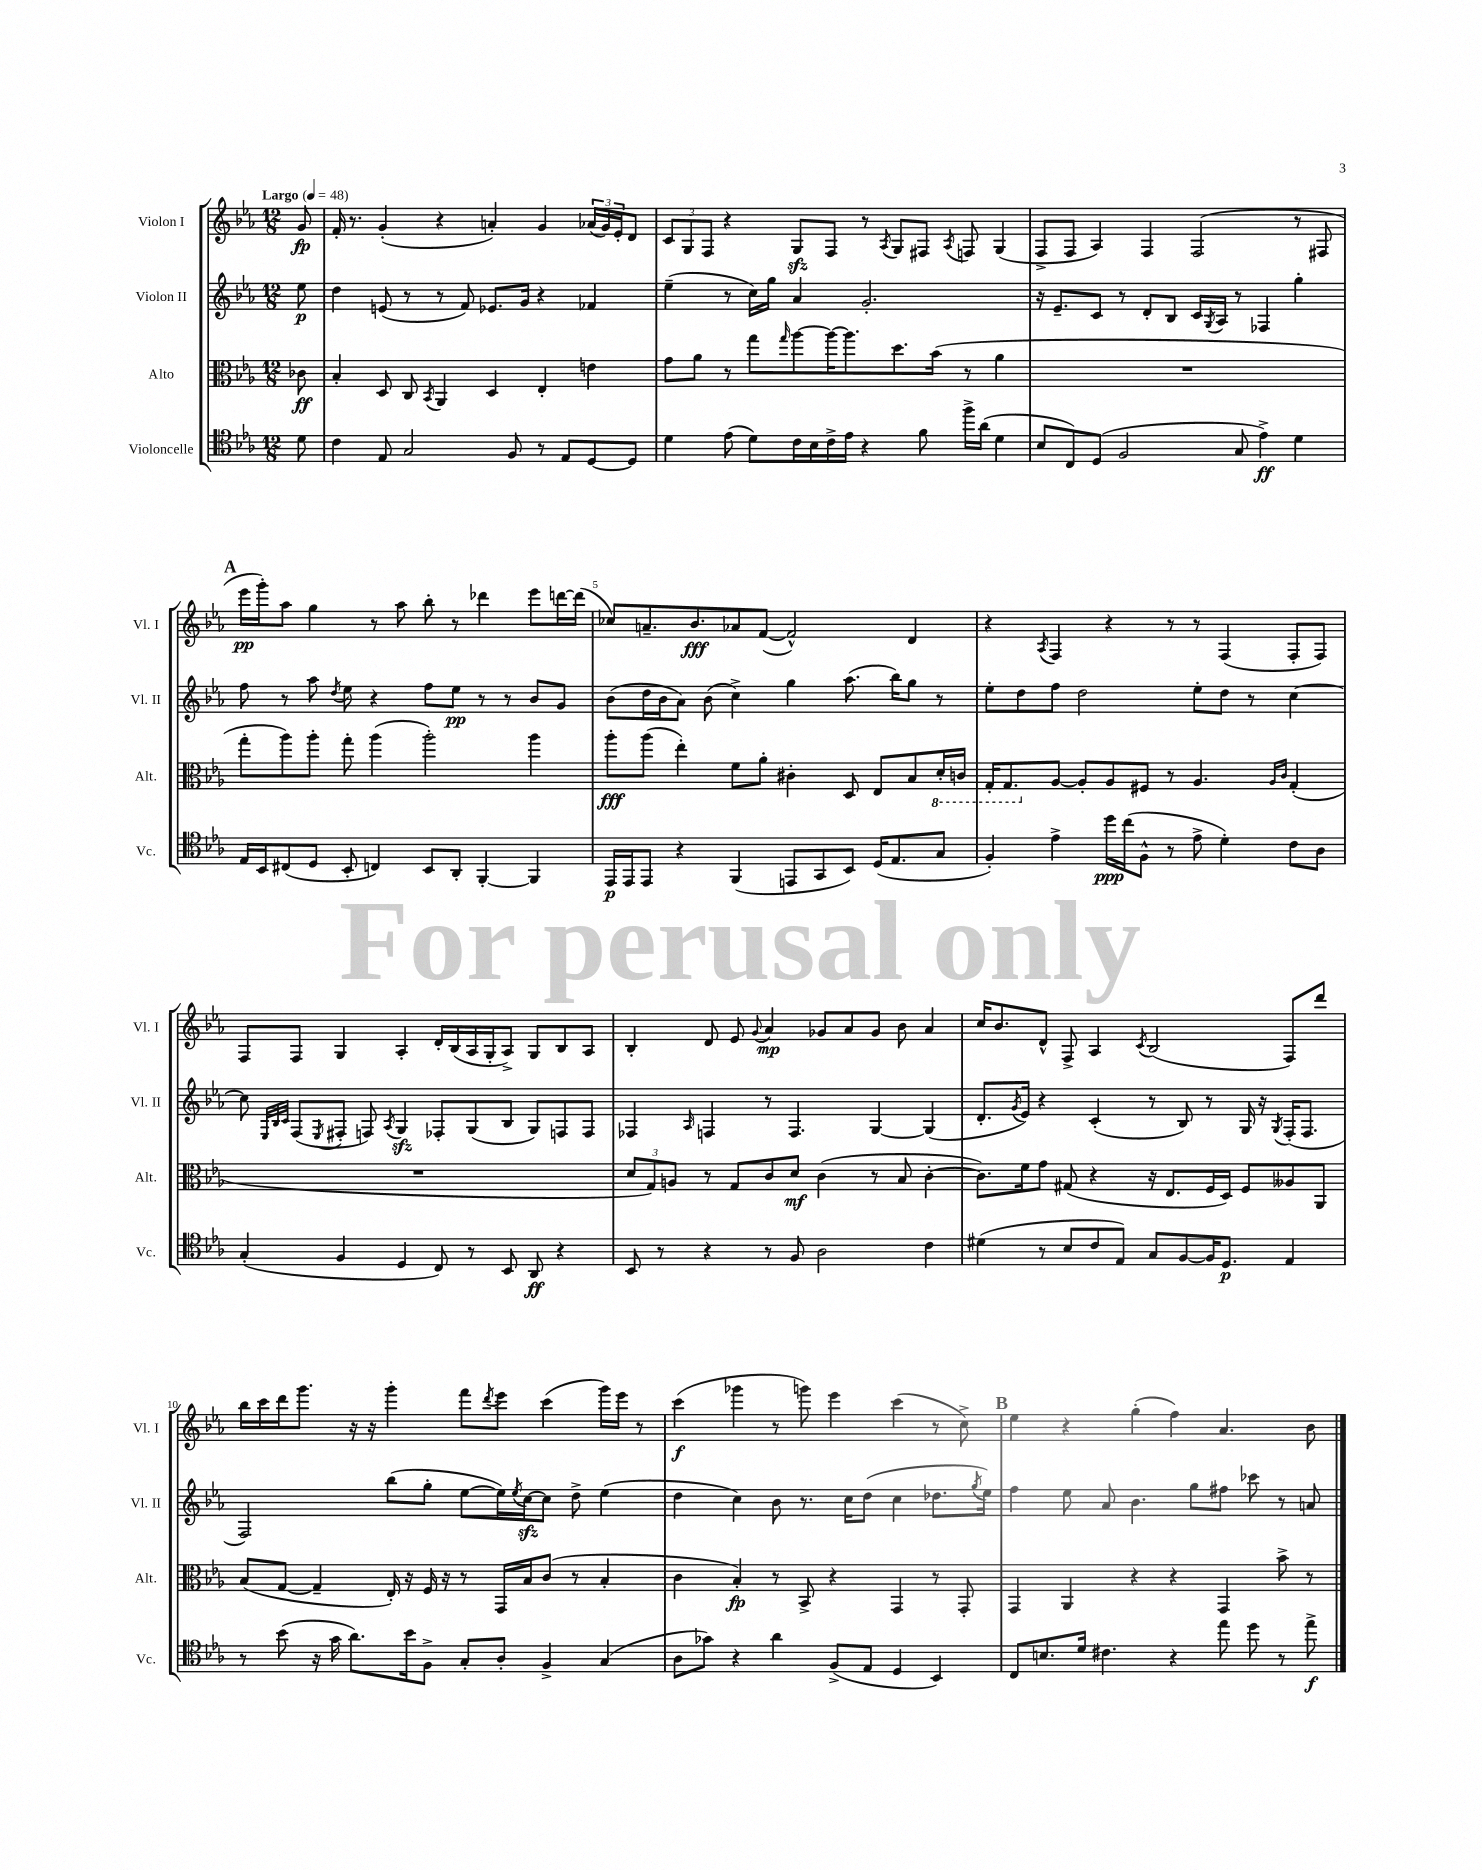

**kern	**kern	**kern	**kern
*staff4	*staff3	*staff2	*staff1
*clefC4	*clefC3	*clefG2	*clefG2
*k[b-e-a-]	*k[b-e-a-]	*k[b-e-a-]	*k[b-e-a-]
*M12/8	*M12/8	*M12/8	*M12/8
*MM48	*MM48	*MM48	*MM48
8d\	8c-\	8ee-\	8g/
=	=	=	=
4c\	4B-'/	4dd\	16f'/
.	.	.	8.r
8E-/	8D/	(8e/	(4g'/
2G/	8C/	8r	.
.	8qBB-/	.	.
.	4AA-/	8r	4r
.	.	8f/)	.
.	4D/	8.e-/L	4a'/)
8F/	.	.	.
.	.	16g/Jk	.
8r	4E-'/	4r	4g/
8E-/L	.	.	.
[8D/	4e\	4f-/	(24a-/LL
.	.	.	24g/)
.	.	.	24e-'/J
8D/]J	.	.	8d/J
=	=	=	=
4d\	8g\L	(4ee-~\	12c/L
.	.	.	12G/
.	8a-\J	.	.
.	.	.	12F/J
(8e-\	8r	8r	4r
8d\L)	8gg\L	16cc\LL)	.
.	.	16gg\JJ	.
.	16qqgg/	.	.
16c\L	[8aa-\	4a-/	8G/L
16B-\	.	.	.
16c^\	16aa-\_K	.	8F/J
16e-\JJ	8.aa-\]	.	.
4r	.	2.g'/	8r
.	.	.	8qA-/
.	8.dd\	.	8G/L
8f\	.	.	8F#/J
.	(16b-\Jk	.	.
.	.	.	8qA-/
16ff^\LL	8r	.	8F/
(16a-\JJ	.	.	.
4d\	4a-\	.	(4G/
=	=	=	=
8B-/L	1.r	16r	8F^/L
.	.	8.e-~/L	.
8C/)	.	.	8F/J
(8D/J	.	8c/J	4A-/)
2F/	.	8r	.
.	.	8d'/L	4F/
.	.	8B-/J	.
.	.	16c/LL	(2F/
.	.	8qG/	.
.	.	16A-/JJ	.
8G/	.	8r	.
4e-^\)	.	4F-/	.
4d\	.	4gg'\	8r
.	.	.	8F#/
=	=	=	=
16E-/LL	8gg'\L	8ff\	16eee-\LL
16BB-/J	.	.	16ggg'\J)
(8C#/	8aa-\)	8r	8aa-\J
8D/J	8aa-'\J	8aa-\	4gg\
.	.	8qdd/	.
8BB-'/	8gg'\	8ee-\	.
4C/)	(4aa-\	4r	8r
.	.	.	8aa-\
8BB-/L	2aa-'\)	8ff\L	8bb-'\
8AA-'/J	.	8ee-\J	8r
[4FF'/	.	8r	4ddd-\
.	.	8r	.
4FF/]	4aa-\	8b-/L	8eee-\L
.	.	8g/J	[16ddd\L
.	.	.	(16ddd\]JJ
=	=	=	=
16EE-/LL	8aa-'\L	(8b-\L	8cc-/L)
16EE-/J	.	.	.
8EE-/J	(8aa-\J	16dd\L	8.a~/
.	.	16b-\J	.
4r	4ee-'\)	8a-\J)	.
.	.	.	8.b-/
.	.	(8b-\	.
(4FF/	8f\L	4cc^\)	8a-/
.	8a-'\J	.	([8f/J
8EE/L	4c#'\	4gg\	2f^^/])
8GG/	.	.	.
8BB-/J)	8D/	(8.aa-\	.
(16D/LK	8E-/L	.	.
8.E-/	.	16bb-\LK)	.
.	8B-/	8gg\J	4d/
8G/J	16D'/L	8r	.
.	16C/JJ	.	.
=	=	=	=
4F'/)	16GG'/LK	8ee-'\L	4r
.	8.GG/	.	.
.	.	8dd\	.
.	.	.	8qA-/
4e-^\	[8A-/J	8ff\J	4F/
.	8A-'/]L	2dd\	.
16dd\LL	8A-/	.	4r
(16cc\J	.	.	.
8F^^\J	8F#/J	.	.
8r	8r	.	8r
8e-^\	4.A-/	8ee-'\L	8r
4d'\)	.	8dd\J	(4F/
.	.	8r	.
.	16qqA-/LL	.	.
.	16qqc/JJ	.	.
8c\L	(4G'/	[4cc\	8F'/L
8A-\J	.	.	8F/J)
=	=	=	=
(4G'/	1.r	8cc\]	8F/L
.	.	32qqE-/LLL	.
.	.	32qqB-/	.
.	.	32qqc/JJJ	.
.	.	(8F/L	8F/J
.	.	8qE-/	.
4F/	.	8F#'/J	4G/
.	.	8F/)	.
.	.	8qA-/	.
4D/	.	4G/	4A-'/
8C/)	.	8F-'/L	16d'/LL
.	.	.	(16B-/
8r	.	(8G/	16A-/
.	.	.	16G'/J
8BB-/	.	8B-/J	8A-^/J)
8AA-/	.	8G/L)	8G/L
4r	.	8F/	8B-/
.	.	8F/J	8A-/J
=	=	=	=
8BB-/	12d/L	4F-/	4B-'/
.	12G/)	.	.
8r	.	.	.
.	12A/J	.	.
.	.	16qqA-/	.
4r	8r	4F/	8d/
.	8G/L	.	8e-/
.	.	.	8qqg/
8r	8c/	8r	4a-/
8F/	8d/J	4.F/	.
2A-\	(4c\	.	8g-/L
.	.	.	8a-/
.	8r	[4G/	8g-/J
.	8B-/	.	8b-\
4c\	[4c'\	(4G/]	4a-/
=	=	=	=
(4d#\	8.c\]L)	8.d'/L	16cc/LK
.	.	.	8.b-/
.	.	8qg/	.
.	16f\k	16e-/Jk)	.
8r	8g\J	4r	8d^^/J
8B-/L	(8G#/	.	8F^/
8c/	4r	(4c'/	4A-/
8E-/J)	.	.	.
.	.	.	8qc/
8G/L	16r	8r	(2B-/
.	8.E-/L	.	.
[8F/	.	8B-/)	.
16F/]K	16F/L	8r	.
8.D/J	16D/JJ)	.	.
.	8F/L	16G/	.
.	.	16r	.
.	.	8qG/	.
4E-/	8A--/	(16F'/LK	8F/L)
.	.	8.F/J	.
.	8AA-/J	.	8ddd/J
=	=	=	=
8r	(8B-/L	2F/)	16bb-\LL
.	.	.	16ccc\
(8b-\	[8G/J	.	16ddd\J
.	.	.	8.ggg\J
16r	4G~/]	.	.
16g\	.	.	.
8.a-\L)	.	.	16r
.	.	.	16r
.	16E-'/)	(8bb-\L	4ggg'\
16b-\k	16r	.	.
8F^\J	16F/	8gg'\J	.
.	16r	.	.
8G'/L	8r	[8ee-\L	8fff\L
.	.	.	8qddd/
8A-'/J	16GG/LL	16ee-\]L)	8eee-\J
.	.	8qee-/	.
.	16B-/J	[16cc\J	.
4F^/	(8c/J	8cc\]J	(4ccc\
.	8r	8dd^\	.
(4G/	4B-'/	(4ee-\	16ggg\LL)
.	.	.	16eee-\JJ
.	.	.	8r
=	=	=	=
8A-\L	4c\	4dd\	(4ccc\
8g-\J)	.	.	.
4r	4B-'/)	4cc\)	4ggg-\
4a-\	8r	8b-\	8r
.	8BB-^/	8.r	8ggg\)
(8F^/L	4r	.	4eee-\
.	.	16cc\LK	.
8E-/J	.	(8dd\J	.
4D/	4GG/	4cc\	(4ccc\
4BB-/)	8r	8.dd-\L	8r
.	8GG'/	.	8cc^\)
.	.	8qgg/	.
.	.	16ee-\Jk)	.
=	=	=	=
8C/L	4GG/	4ff\	4ee-\
8.B/	.	.	.
.	4AA-/	8ee-\	4r
16d/Jk	.	.	.
4.c#\	.	8a-/	.
.	4r	4.b-\	(4gg'\
4r	4r	.	4ff\)
.	.	8gg\L	.
8ee-\	4GG/	8ff#\J	4.a-/
8dd\	.	8ccc-\	.
8r	8b-^\	8r	.
8ee-^\	8r	8a/	8b-\
==	==	==	==
*-	*-	*-	*-
